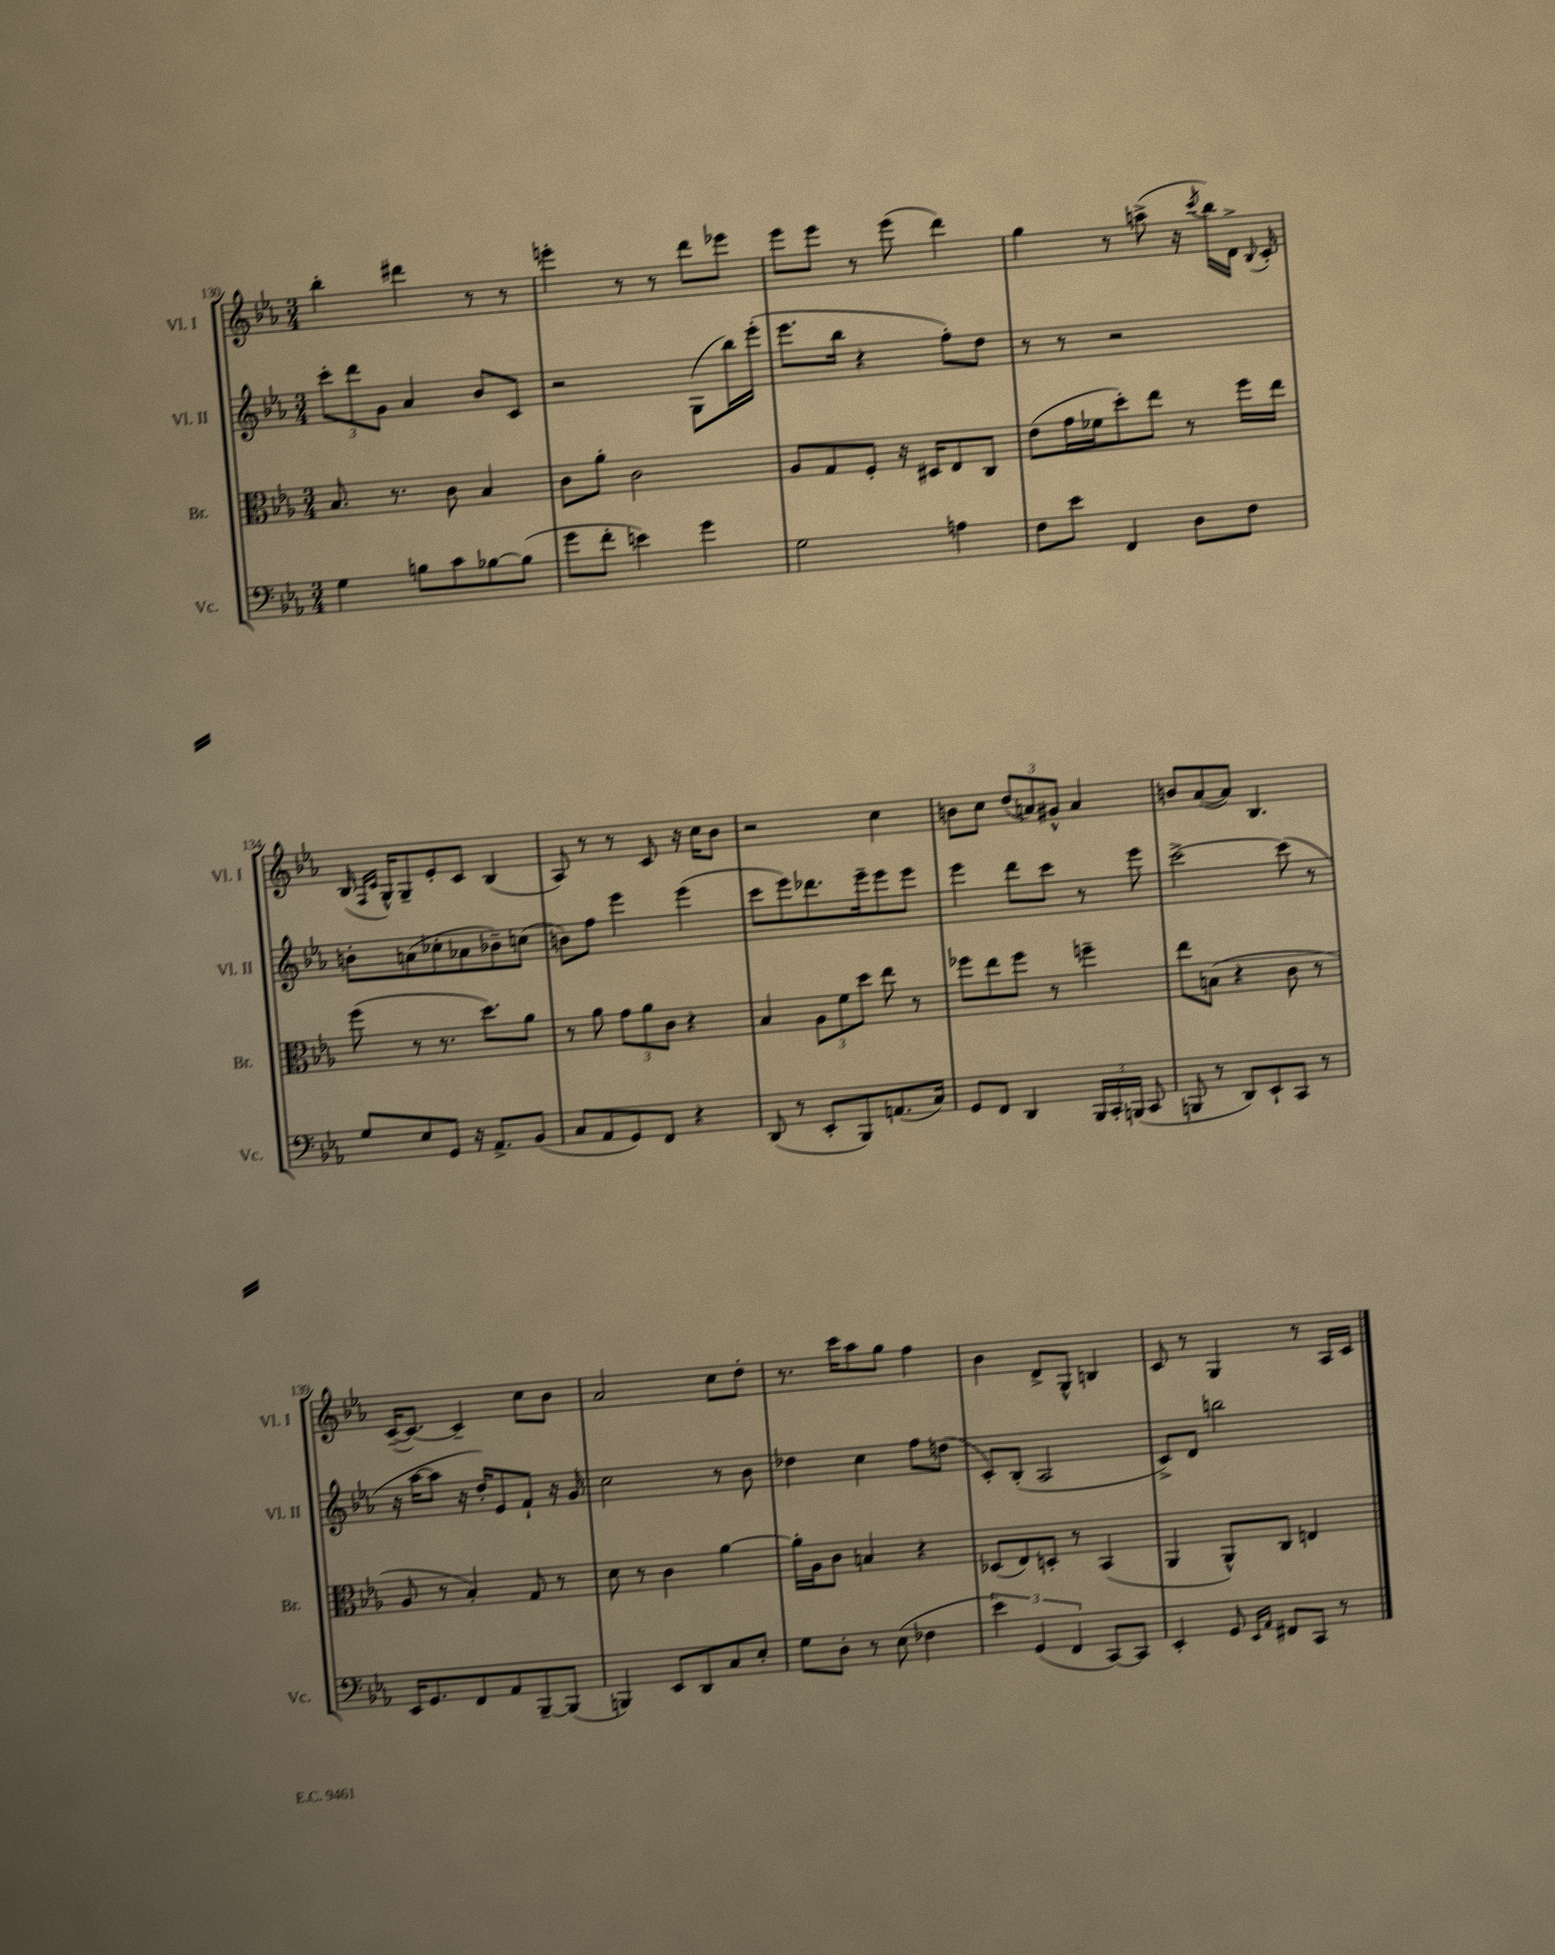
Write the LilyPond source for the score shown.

<<
\new StaffGroup <<
\new Staff = "s0" \with { instrumentName = "Vl. I" shortInstrumentName = "Vl. I" } {
    \clef treble \key ees \major \numericTimeSignature \time 3/4
    \autoBeamOff bes''4-. dis'''4 r8 r8 |
    e'''4-. r8 r8 d'''8[ ees'''8] |
    ees'''8[ ees'''8] r8 ees'''8( d'''4) |
    g''4 r8 a''8->( r16 \acciaccatura { c'''8 } bes''16[) d'16]-> \appoggiatura { bes8 } c'16-. |
    bes16( \grace { f16[ c'16] } g16[-^) g8-- ees'8-. c'8] bes4( |
    aes8) r8 r8 c'8 r16 c''16[ bes'8] |
    r2 c''4 |
    b'8[ c''8] \tuplet 3/2 { d''8[( a'8) gis'8]-^ } a'4 |
    b'8[ aes'8~( aes'8]) bes4. |
    c'16[~--( c'8.]~) c'4-- c''8[ bes'8] |
    aes'2 c''8[ d''8]-. |
    r8. c'''16[ aes''8 g''8] f''4 |
    bes'4 d'8[-> g8]-^ b4 |
    c'8 r8 g4 r8 aes16[ c'16] \bar "|." |
}
\new Staff = "s1" \with { instrumentName = "Vl. II" shortInstrumentName = "Vl. II" } {
    \clef treble \key ees \major \numericTimeSignature \time 3/4
    \autoBeamOff \tuplet 3/2 { c'''8[-. d'''8 g'8] } aes'4 bes'8[ c'8] |
    r2 g8[( bes''16) ees'''16]-.( |
    ees'''8.[ bes''16] r4 f''8[-.) d''8] |
    r8 r8 r2 |
    b'8[-. a'8( ces''8-. aes'8 bes'8--) c''8]( |
    b'8[) f''8] ees'''4 ees'''4( |
    c'''8[ ees'''8) des'''8. ees'''16-- ees'''8 ees'''8] |
    ees'''4 d'''8[ c'''8] r8 ees'''8 |
    c'''2~-> c'''8( r8 |
    r16 aes''16[~ aes''8] r16 d''16[-.) ees'8 f'8]-! r16 g'16 |
    c''2 r8 bes'8 |
    des''4 c''4 f''8[ d''8]( |
    c'8[-.) bes8]-.( aes2 |
    c'8[->) d'8] b''2 \bar "|." |
}
\new Staff = "s2" \with { instrumentName = "Br." shortInstrumentName = "Br." } {
    \clef alto \key ees \major \numericTimeSignature \time 3/4
    \autoBeamOff bes8. r8. c'8 bes4 |
    c'8[ aes'8]-. c'2 |
    aes8[ g8 f8]-. r16 dis16[ ees8 c8] |
    ees'8[( g'16 fes'16 d''8-.) ees''8] r8 f''16[ ees''16] |
    f''8( r8 r8. d''8.[) aes'8] |
    r8 aes'8 \tuplet 3/2 { g'8[ aes'8 c'8] } r4 |
    bes4 \tuplet 3/2 { aes8[ f'8 d''8] } ees''8 r8 |
    fes''8[ ees''8 fes''8] r8 f''4-- |
    ees''8[ b8]( r4 c'8 r8 |
    aes8 r8 bes4-.) g8 r8 |
    d'8 r8 c'4 aes'4~ |
    aes'16[-. aes16 c'8] b4 r4 |
    des8[( ees8) d8]-. r8 bes,4( |
    aes,4 aes,8[-^) c8] e4 \bar "|." |
}
\new Staff = "s3" \with { instrumentName = "Vc." shortInstrumentName = "Vc." } {
    \clef bass \key ees \major \numericTimeSignature \time 3/4
    \autoBeamOff g4 b8[ c'8 bes8~ bes8]( |
    g'8[ f'8]-. e'4) g'4 |
    g2 a4 |
    f8[ ees'8] f,4 d8[ f8] |
    g8[ ees8 g,8] r16 aes,8.[-> bes,8]( |
    c8[ aes,8 g,8) f,8] r4 |
    d,8( r8 ees,8[-. bes,,8) a,8.( c16]) |
    g,8[ f,8] d,4 \tuplet 3/2 { bes,,16[ c,16-. b,,16]( } c,8 |
    b,,8 r8 d,8[) ees,8-! c,8] r8 |
    ees,16[ g,8. f,8 aes,8 bes,,8~-- bes,,8]( |
    b,,4) ees,8[ d,8 c8 ees8]-. |
    g8[ d8]-. r8 ees8( fes4 |
    \tuplet 3/2 { ees'4) g,4( f,4 } c,8[~) c,8] |
    ees,4-. g,8 \grace { ees,16[ aes,16] } fis,8[ c,8] r8 \bar "|." |
}
>>
>>
\layout { \context { \Score currentBarNumber = #130 } }
